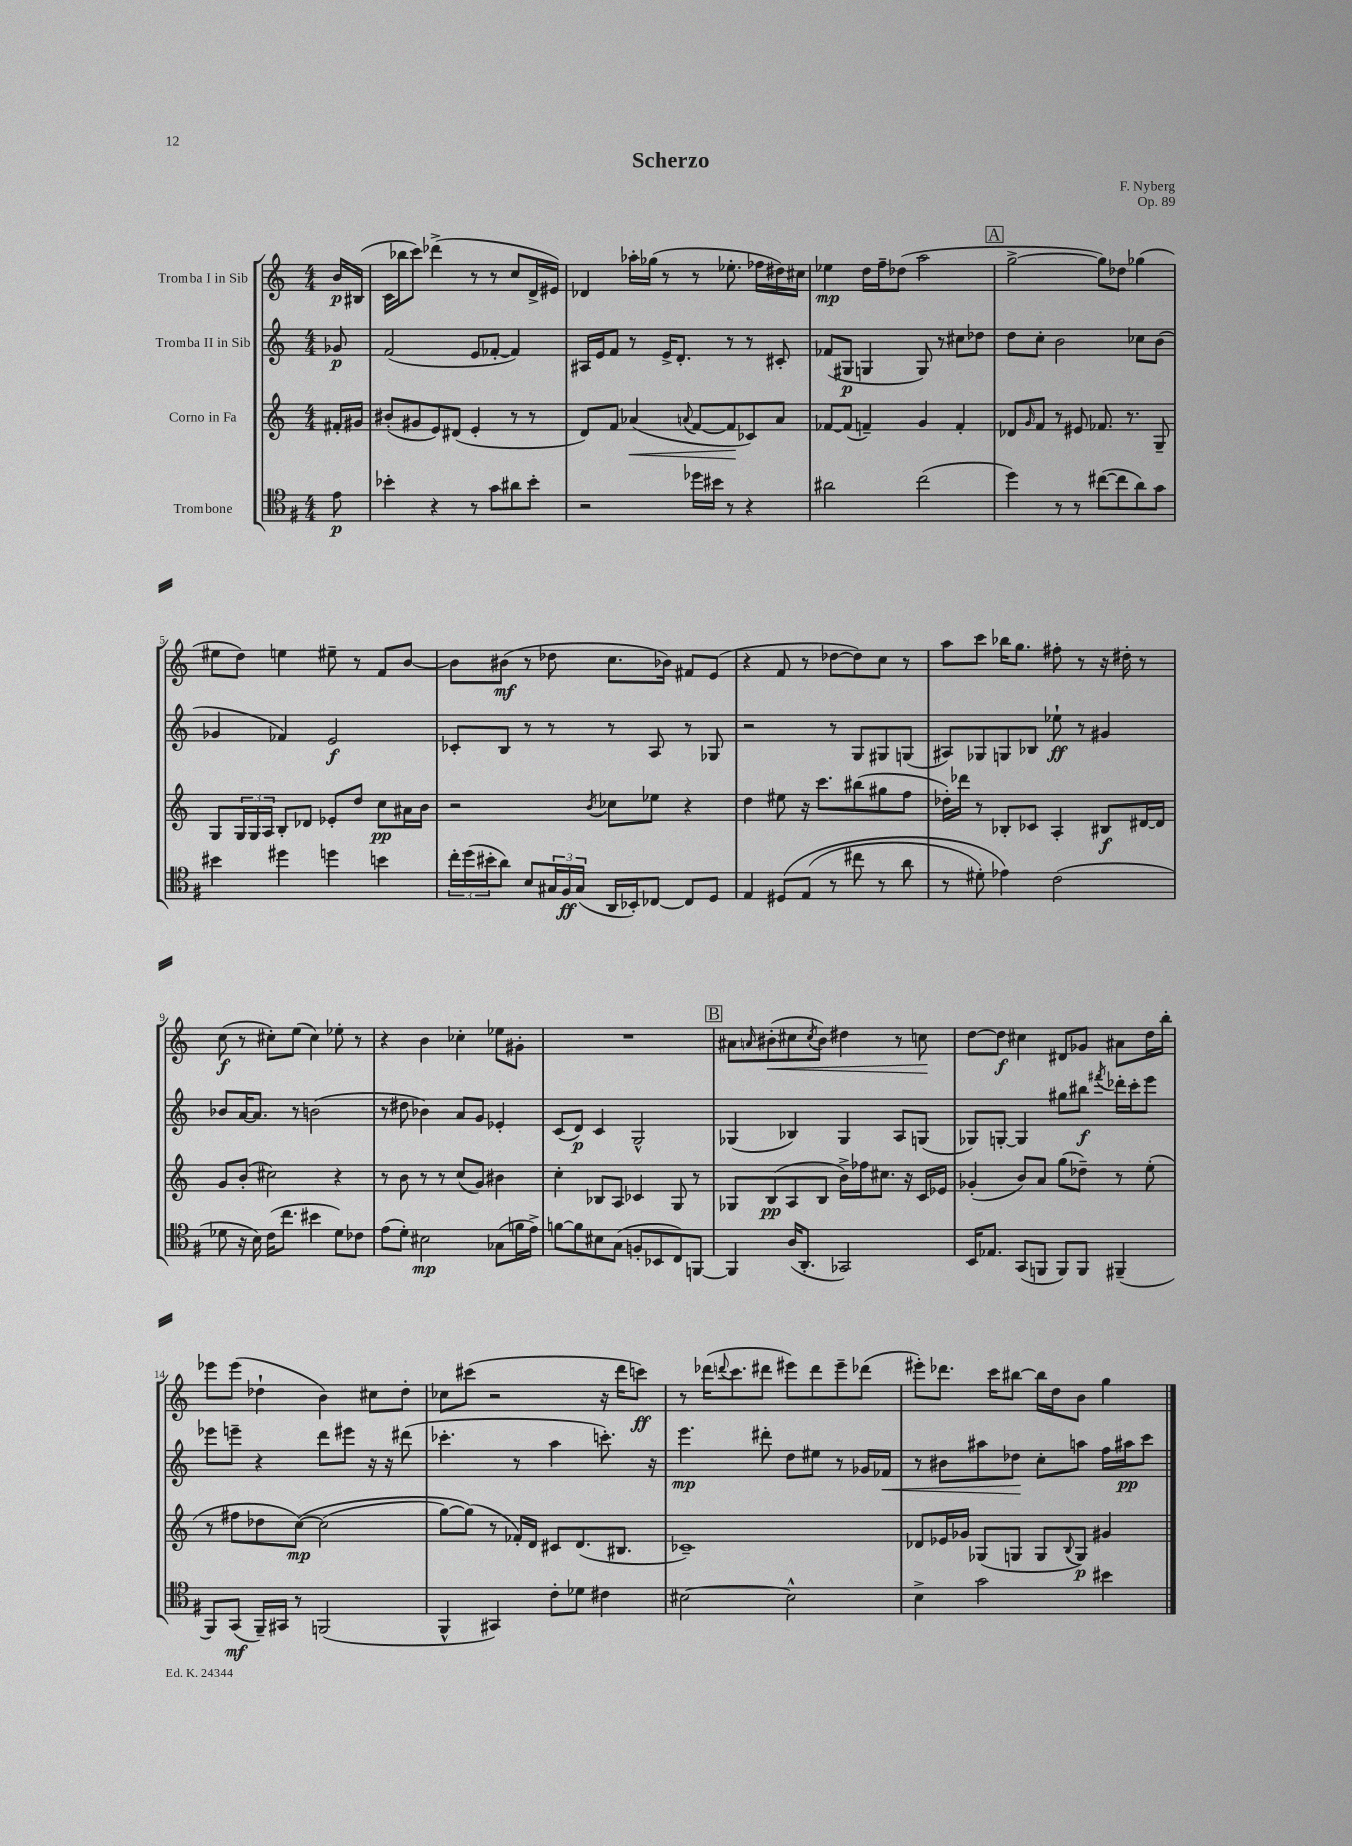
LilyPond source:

\header { title = "Scherzo" composer = "F. Nyberg" opus = "Op. 89" }
<<
\new StaffGroup <<
\new Staff = "s0" \with { instrumentName = "Tromba I in Sib" } {
    \clef treble \key c \major \numericTimeSignature \time 4/4 \partial 8
    b'16\p bis16( |
    c'16 bes''16 c'''8) des'''4->( r8 r8 c''8 d'16-> eis'16) |
    des'4 aes''16-. ges''16( r8 r8 ees''8.-. fes''16 dis''16) cis''16 |
    ees''4\mp d''16 f''16-- des''8( a''2 |
    \mark \markup { \box "A" } g''2~-> g''8) des''8 ges''4( |
    eis''8 d''8) e''4 eis''8-- r8 f'8 b'8~ |
    b'8 bis'8\mf( r8 des''8 c''8. bes'16) fis'8 e'8( |
    r4 f'8 r8 des''8~ des''8) c''8 r8 |
    a''8 c'''8 bes''16 g''8. fis''8-. r8 r16 dis''16-. r8 |
    c''8\f( r8 cis''8-.) e''8( cis''4) ees''8-. r8 |
    r4 b'4 ces''4-. ees''8 gis'8-. |
    R1 |
    \mark \markup { \box "B" } ais'8 \grace { a'16 } bis'8-.\<( cis''8 \acciaccatura { cis''8 } bis'8) dis''4 r8 c''8\! |
    d''8~ d''8\f cis''4 dis'8 ges'8 ais'8 d''16 b''16-. |
    ees'''8 ees'''8( des''4-! b'4) cis''8 des''8-. |
    ces''8 cis'''8( r2 r16 d'''16 c'''8\ff) |
    r8 des'''16( \appoggiatura { d'''8 } c'''8. dis'''8 eis'''8) dis'''8 eis'''8-- des'''8( |
    eis'''8-.) des'''8. c'''16 bis''8~ bis''16 d''16 b'8 g''4 \bar "|." |
}
\new Staff = "s1" \with { instrumentName = "Tromba II in Sib" } {
    \clef treble \key c \major \numericTimeSignature \time 4/4 \partial 8
    ges'8\p |
    f'2( e'8 fes'8~-. fes'4) |
    ais16 e'16 f'8 r8 e'16-> d'8.-. r8 r8 cis'8-. |
    fes'8( gis8\p g4 g8) r8 cis''8 des''8 |
    \mark \markup { \box "A" } d''8 c''8-. b'2 ces''8 b'8( |
    ges'4 fes'4) e'2\f |
    ces'8-. b8 r8 r8 r8 a8 r8 ges8 |
    r2 r8 g8 gis8 g8( |
    ais8) ges8 g8 bes8 ees''8-!\ff r8 gis'4 |
    bes'8 a'16~ a'8. r8 b'2( |
    r8 dis''8 bes'4) a'8 g'8 ees'4-. |
    c'8( d'8\p) c'4 g2-^ |
    \mark \markup { \box "B" } ges4( bes4) ges4 a8 g8( |
    ges8) g8~-. g4 gis''8 bis''8\f \acciaccatura { fis'''8 } des'''16-. c'''16-. e'''8 |
    ees'''8 e'''8-- r4 d'''8 eis'''8 r16 r16 dis'''8( |
    ces'''4.-. r8 a''4 c'''8.-.) r16 |
    e'''4.\mp dis'''8-. d''8 eis''8 r8 ges'16 fes'16\< |
    r8 bis'8 ais''8 des''8\! c''8-. a''8 f''16 ais''16\pp c'''8 \bar "|." |
}
\new Staff = "s2" \with { instrumentName = "Corno in Fa" } {
    \clef treble \key c \major \numericTimeSignature \time 4/4 \partial 8
    fis'16-. gis'16 |
    bis'8-.( gis'8 e'8) dis'8( e'4-. r8 r8 |
    d'8) f'8 aes'4\<( \appoggiatura { a'8 } f'8~ f'8\! ces'8) a'8 |
    fes'8~ fes'8( f'4--) g'4 f'4-. |
    \mark \markup { \box "A" } des'8 \grace { g'16 } f'8 r8 eis'8 fes'8. r8. g8-- |
    g8 \tuplet 3/2 { g16 g16 a16 } b8-. des'8 ees'8-. d''8 c''8\pp ais'16 b'16 |
    r2 \acciaccatura { b'8 } ces''8 ees''8 r4 |
    d''4 eis''8 r16 c'''8. bis''8( gis''8 f''8 |
    des''16-.) des'''16 r8 bes8-. ces'8 a4-. bis8\f dis'16~ dis'16 |
    g'8 b'8-.( cis''2) r4 |
    r8 b'8 r8 r8 c''8( g'8) bis'4 |
    c''4-. bes8 a8 ces'4 g8 r8 |
    \mark \markup { \box "B" } ges8 b8\pp( a8 b8 b'16->) fes''16 cis''8. r16 c'16 ees'16 |
    ges'4-.( b'8) a'8 g''8( des''8--) r8 e''8-.( |
    r8 fis''8 des''8 c''8~\mp)\( c''2( |
    g''8~) g''8(\) r8 fes'16-.) d'16 cis'8 d'8.( bis8. |
    ces'1--) |
    des'8 ees'16 ges'16 ges8( g8 g8 \appoggiatura { b8 } g8\p) gis'4 \bar "|." |
}
\new Staff = "s3" \with { instrumentName = "Trombone" } {
    \clef tenor \key g \major \numericTimeSignature \time 4/4 \partial 8
    e'8\p |
    bes'4-. r4 r8 g'8 ais'8 bes'8-. |
    r2 des''16 bis'16 r8 r4 |
    ais'2 c''2( |
    \mark \markup { \box "A" } d''4) r8 r8 cis''8~( cis''8 a'8) g'8 |
    bis'4 dis''4 d''4 b'4 |
    \tuplet 3/2 { c''16-. d''16( bis'16-. } a'8) b8 \tuplet 3/2 { gis16 fis16\ff gis16( } a,16 bes,16-.) ces8~ ces8 d8 |
    e4 dis8\( e8( r8 cis''8 r8 a'8 |
    r8 dis'8-.) ees'4\) c'2( |
    des'8 r16 b16) c'16( c''8. bis'4 des'8) ces'8 |
    e'8( d'8-.) bis2\mp ges8( f'16 e'16->) |
    f'8~ f'8 bis8 g8( f8-. bes,8 c8) f,8~ |
    \mark \markup { \box "B" } f,4 a16( a,8.-. ges,2) |
    b,16 ees8. g,8( f,8 f,8) f,8 fis,4--( |
    fis,8) g,8\mf( fis,16--) gis,16 r8 f,2( |
    fis,4-^ gis,4) c'8-. des'8 cis'4 |
    bis2~ bis2-^ |
    b4-> g'2 bis'4 \bar "|." |
}
>>
>>
